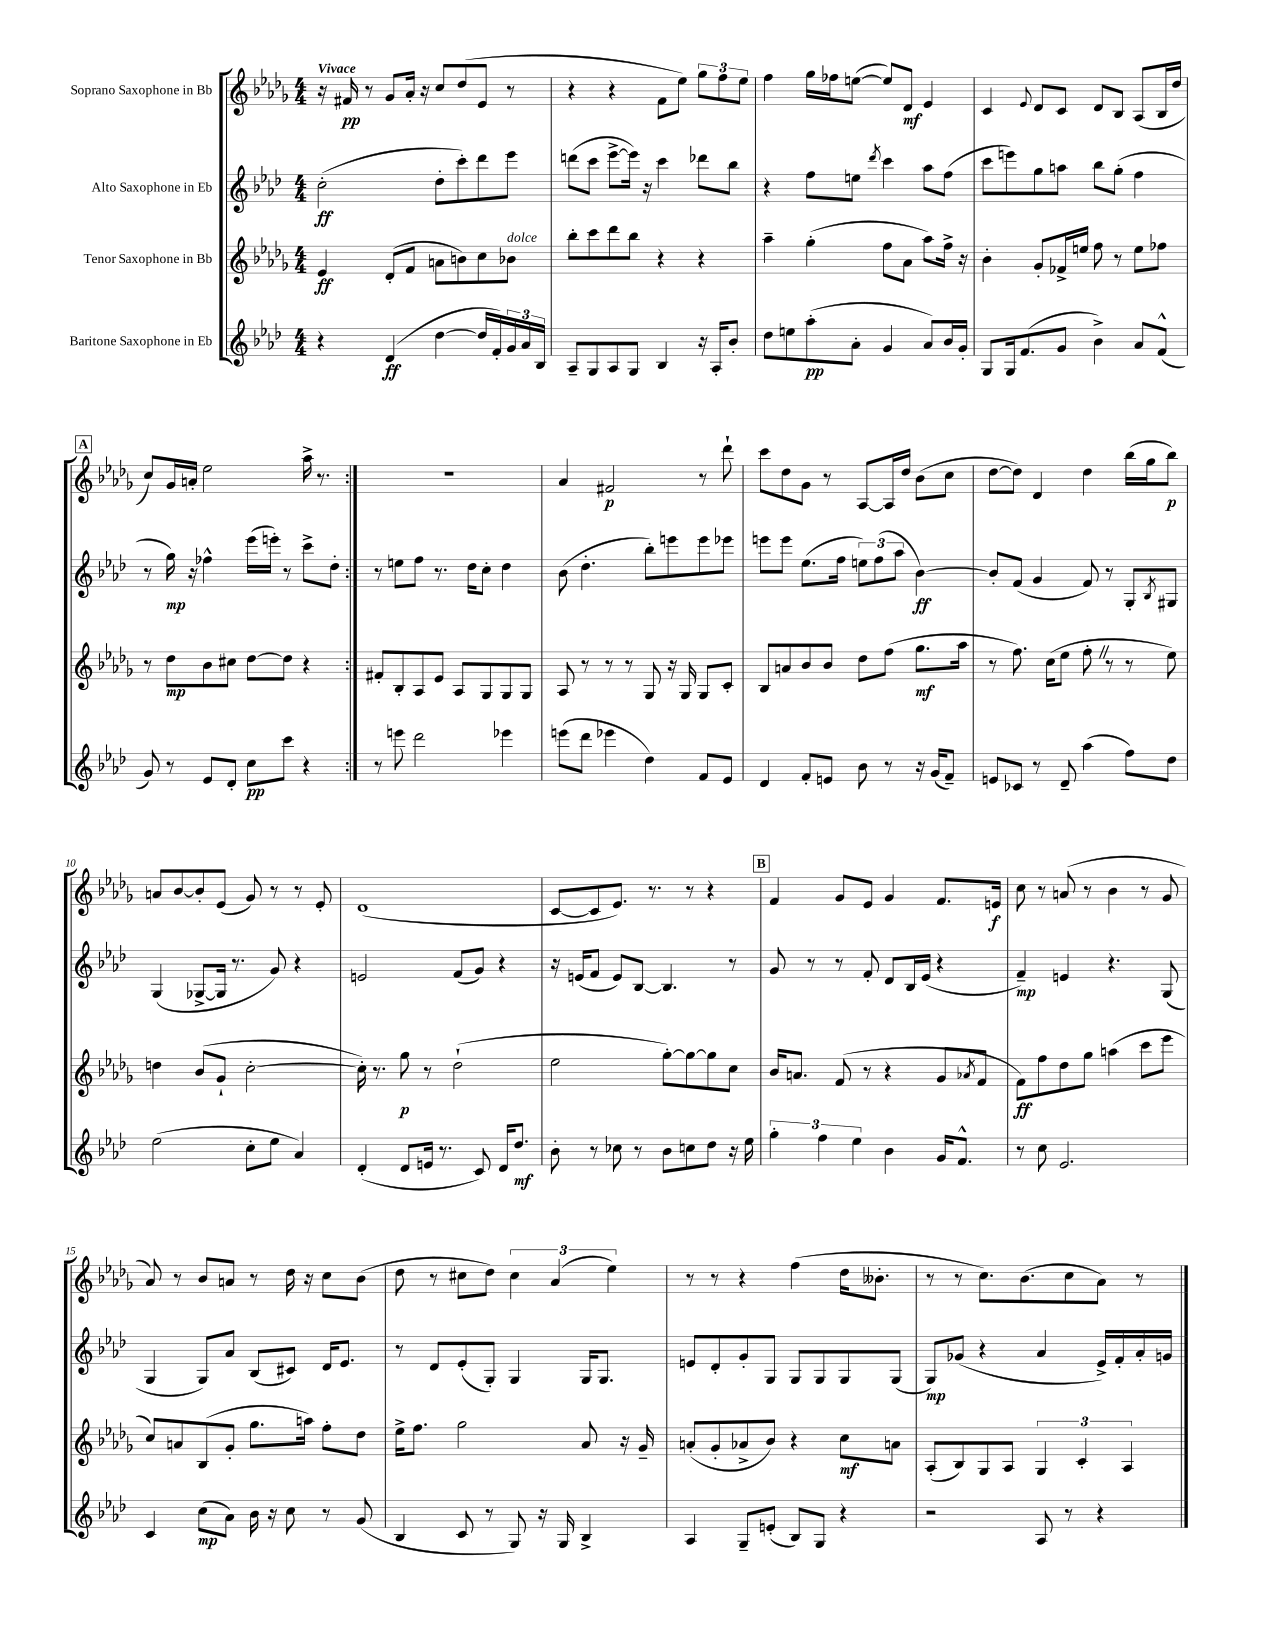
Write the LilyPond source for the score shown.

<<
\new StaffGroup <<
\new Staff = "s0" \with { instrumentName = "Soprano Saxophone in Bb" } {
    \clef treble \key des \major \numericTimeSignature \time 4/4 \tempo "Vivace"
    \repeat volta 2 { r16 fis'16\pp r8 ges'8 aes'16-. r16 c''8 des''8( ees'8 r8 |
    r4 r4 f'8 ees''8) \tuplet 3/2 { ges''8 f''8 ees''8 } |
    f''4 ges''16 fes''16 e''8~( e''8) des'8\mf ees'4 |
    c'4 \appoggiatura { ees'8 } des'8 c'8 des'8 bes8 aes8( bes16 des''16 |
    \mark \markup { \box "A" } c''8) ges'16 a'16-. ees''2 aes''16-> r8. | }
    R1 |
    aes'4 fis'2\p r8 des'''8-! |
    c'''8 des''8 ges'8 r8 aes8~ aes16 des''16 bes'8( c''8 |
    des''8~ des''8) des'4 des''4 bes''16( ges''16 bes''8\p) |
    a'8 bes'8~ bes'8-. ees'8( ges'8) r8 r8 ees'8-. |
    des'1( |
    c'8~ c'8 ees'8.) r8. r8 r4 |
    \mark \markup { \box "B" } f'4 ges'8 ees'8 ges'4 f'8. e'16\f |
    c''8 r8 a'8( r8 bes'4 r8 ges'8 |
    aes'8) r8 bes'8 a'8 r8 des''16 r16 c''8 bes'8( |
    des''8 r8 cis''8 des''8) \tuplet 3/2 { cis''4 aes'4( ees''4) } |
    r8 r8 r4 f''4( des''16 beses'8.-. |
    r8 r8 c''8.) bes'8.( c''8 aes'8) r8 \bar "|." |
}
\new Staff = "s1" \with { instrumentName = "Alto Saxophone in Eb" } {
    \clef treble \key aes \major \numericTimeSignature \time 4/4
    \repeat volta 2 { c''2-.\ff( des''8-. c'''8-.) des'''8 ees'''8 |
    d'''8( c'''8 ees'''8~-> ees'''16) r16 c'''4 des'''8 bes''8 |
    r4 f''8 e''8 \acciaccatura { des'''8 } c'''4 aes''8 f''8( |
    c'''8 e'''8) g''8 a''8 bes''8 g''8-.( f''4 |
    \mark \markup { \box "A" } r8 g''16\mp) r16 fes''4-^ ees'''16( e'''16-.) r8 c'''8-> des''8-. | }
    r8 e''8 f''8 r8. des''16 c''8-. des''4 |
    bes'8( des''4.-. bes''8-.) e'''8 e'''8 ees'''8 |
    e'''8 e'''8 ees''8.( f''16 \tuplet 3/2 { e''8) f''8( aes''8 } bes'4~\ff) |
    bes'8-. f'8( g'4 f'8) r8 g8-. \acciaccatura { bes8 } gis8 |
    g4( ges8~-> ges16 r8. g'8) r4 |
    e'2 f'8( g'8) r4 |
    r16 e'16( f'8 e'8) bes8~ bes4. r8 |
    \mark \markup { \box "B" } g'8 r8 r8 f'8-. des'8 bes16 ees'16( r4 |
    f'4--\mp) e'4 r4. g8( |
    g4 g8) aes'8 bes8( cis'8) des'16 ees'8. |
    r8 des'8 ees'8-.( g8-.) g4 g16 g8. |
    e'8 des'8-. g'8-. g8 g8 g8 g8 g8( |
    g8\mp) ges'8( r4 aes'4 ees'16->) f'16-. aes'16-. g'16 \bar "|." |
}
\new Staff = "s2" \with { instrumentName = "Tenor Saxophone in Bb" } {
    \clef treble \key des \major \numericTimeSignature \time 4/4
    \repeat volta 2 { ees'4\ff des'8-.( f'8 a'8 b'8) c''8 bes'8^\markup { \italic "dolce" } |
    bes''8-. c'''8 des'''8 bes''8 r4 r4 |
    aes''4-- ges''4-.( f''8 aes'8 aes''8) f''16-> r16 |
    bes'4-. ges'8-. fes'16-> e''16 f''8 r8 e''8 fes''8 |
    \mark \markup { \box "A" } r8 des''8\mp bes'8 cis''8 des''8~ des''8 r4 | }
    fis'8-. bes8-. aes8 ees'8 aes8 ges8 ges8 ges8 |
    aes8 r8 r8 r8 ges8 r16 ges16 ges8 c'8-. |
    bes8 a'8 bes'8 bes'8 des''8 f''8( ges''8.\mf aes''16 |
    r8 f''8.) c''16( ees''8 f''8-. \once \override BreathingSign.text = \markup { \musicglyph "scripts.caesura.straight" } \breathe r8 r8 ees''8) |
    d''4 bes'8( ges'8-! c''2~-. |
    c''16-.) r8. ges''8\p r8 des''2-!( |
    ees''2 ges''8~-.) ges''8~ ges''8 c''8 |
    \mark \markup { \box "B" } bes'16 a'8. f'8( r8 r4 ges'8 \acciaccatura { aes'8 } f'8 |
    f'8\ff) f''8 des''8 ges''8 a''4( c'''8 ees'''8 |
    c''8) a'8 bes8( ges'8-. ges''8. a''16) f''8-. des''8 |
    ees''16-> f''8. ges''2 aes'8 r16 ges'16-- |
    a'8-.( ges'8-. aes'8-> bes'8) r4 c''8\mf a'8 |
    aes8-.( bes8) ges8 aes8 \tuplet 3/2 { ges4 c'4-. aes4 } \bar "|." |
}
\new Staff = "s3" \with { instrumentName = "Baritone Saxophone in Eb" } {
    \clef treble \key aes \major \numericTimeSignature \time 4/4
    \repeat volta 2 { r4 des'4\ff( des''4~ des''16 f'16-.) \tuplet 3/2 { g'16 aes'16 bes16 } |
    aes8-- g8 aes8 g8 bes4 r16 aes16-. bes'8-. |
    des''8 e''8 aes''8-.\pp( aes'8-. g'4 aes'8) bes'16 g'16-. |
    g8 g16 f'8.( g'8 bes'4->) aes'8 f'8-^( |
    \mark \markup { \box "A" } g'8) r8 ees'8 des'8-. c''8\pp c'''8 r4 | }
    r8 e'''8 des'''2 ees'''4 |
    e'''8( des'''8 ees'''4 des''4) f'8 ees'8 |
    des'4 f'8-. e'8 bes'8 r8 r16 g'16( f'8--) |
    e'8 ces'8 r8 des'8-- aes''4( f''8) des''8 |
    ees''2( c''8-. ees''8 aes'4) |
    des'4-.( des'8 e'16 r8. c'8) des'16 des''8.\mf |
    bes'8-. r8 ces''8 r8 bes'8 c''8 des''8 r16 ees''16 |
    \mark \markup { \box "B" } \tuplet 3/2 { g''4-. f''4 ees''4 } bes'4 g'16 f'8.-^ |
    r8 c''8 ees'2. |
    c'4 c''8\mp( aes'8) bes'16 r16 c''8 r8 g'8( |
    bes4 c'8 r8 g8) r16 g16 bes4-> |
    aes4 g8-- e'8-.( bes8) g8 r4 |
    r2 aes8 r8 r4 \bar "|." |
}
>>
>>
